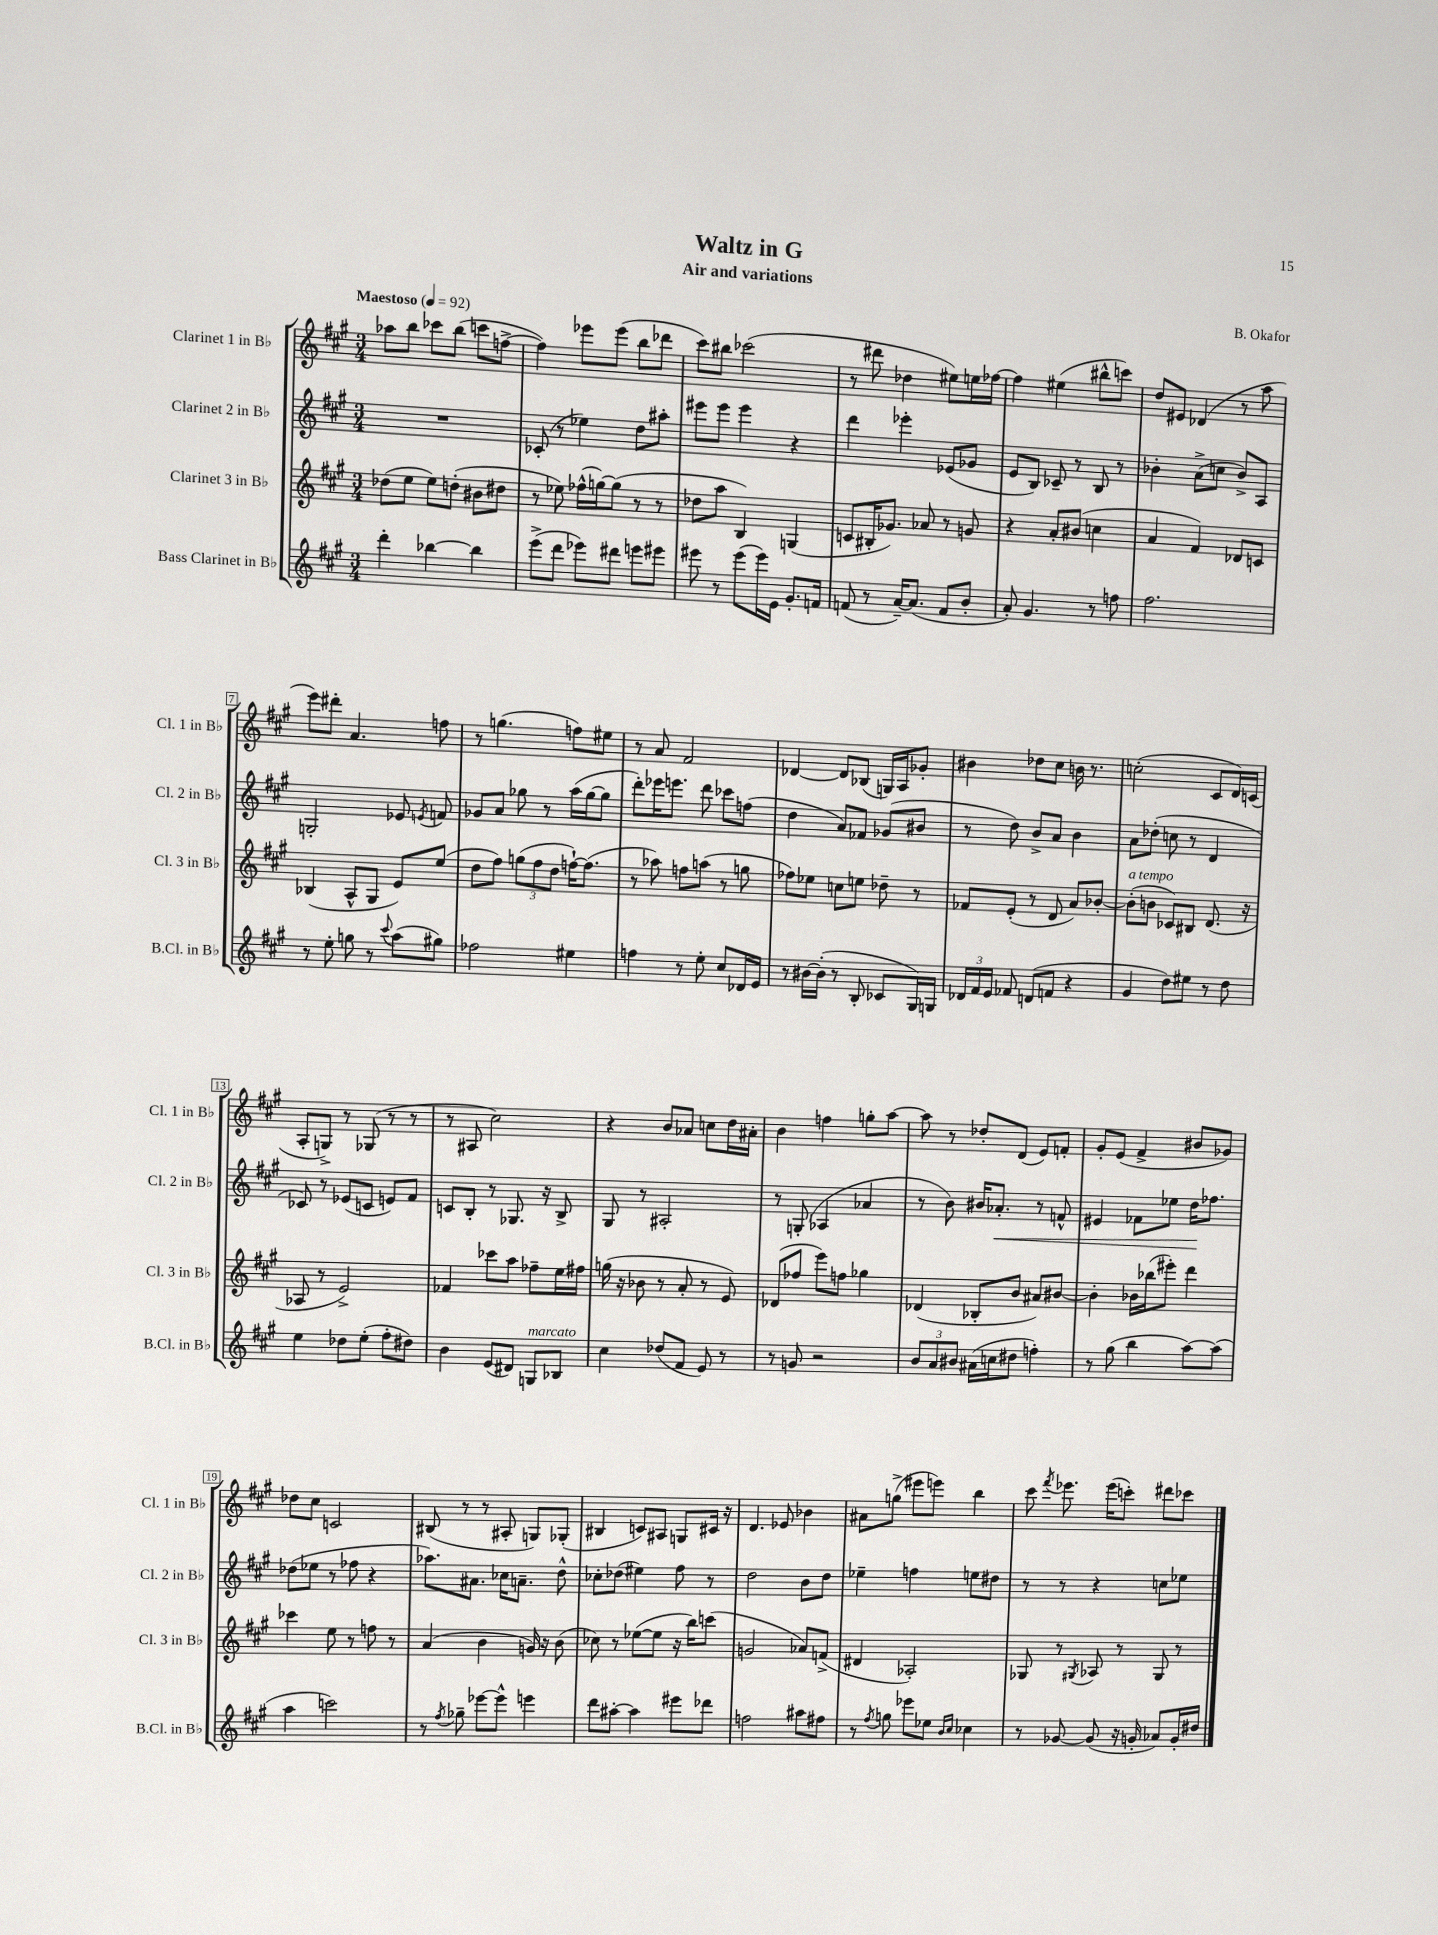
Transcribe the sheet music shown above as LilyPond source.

\header { title = "Waltz in G" composer = "B. Okafor" subtitle = "Air and variations" }
<<
\new StaffGroup <<
\new Staff = "s0" \with { instrumentName = "Clarinet 1 in Bb" shortInstrumentName = "Cl. 1 in Bb" } {
    \clef treble \key a \major \numericTimeSignature \time 3/4 \tempo "Maestoso" 4 = 92
    \autoBeamOff aes''8[ b''8] ces'''8[ b''8]( c'''8[ f''8]~-> |
    f''4) ees'''8[ ees'''8]( b''8[ des'''8] |
    cis'''8[) bis''8] ces'''2( |
    r8 dis'''8 des''4 eis''8[) e''16 fes''16]~ |
    fes''4 eis''4( bis''8[-^ c'''8]) |
    d''8[ eis'8] des'4( r8 a''8 |
    e'''8[) dis'''8]-. a'4. f''8 |
    r8 g''4.( f''8[) eis''8] |
    r8 a'8 fis'2 |
    des'4~ des'8[ bes8]( g16[) a16 ges'8]-. |
    bis'4 des''8[ cis''8] b'16 r8. |
    c''2-.( cis'8[ d'16) c'16]( |
    a8[-. g8]->) r8 ges8( r8 r8 |
    r8 ais8 cis''2) |
    r4 b'8[ aes'8] c''8[ d''16 ais'16]-. |
    b'4 f''4 g''8[-. a''8]~ |
    a''8 r8 des''8[-. d'8]( e'8[) f'8]-. |
    gis'8[-. e'8]( fis'4-> bis'8[ ges'8]) |
    des''8[ cis''8] c'2 |
    bis8( r8 r8 ais8-. g8[) ges8]-.( |
    bis4 c'8[) ais8] g8[ cis'16] r16 |
    d'4. ees'8 bes'4 |
    ais'8[ g''8]->( eis'''8[ e'''8]) b''4 |
    cis'''8 \acciaccatura { fis'''8 } ees'''8. ees'''16[( c'''8]-.) dis'''8[ ces'''8] \bar "|." |
}
\new Staff = "s1" \with { instrumentName = "Clarinet 2 in Bb" shortInstrumentName = "Cl. 2 in Bb" } {
    \clef treble \key a \major \numericTimeSignature \time 3/4
    \autoBeamOff R2. |
    ces'8-.( r8 ees''4) d''8[ ais''8]-. |
    eis'''8[ eis'''8] eis'''4 r4 |
    d'''4 ees'''4-. ees'8[( ges'8] |
    e'8[ b8]) ces'8-- r8 b8 r8 |
    bes'4-. a'8[->( c''8] bes'8[->) a8] |
    g2-. ees'8 \acciaccatura { e'8 } f'8 |
    ges'8[ a'8] ges''8 r8 a''16[( ges''16~ ges''8] |
    d'''8[-.) ees'''16 e'''8.] d'''8 ces'''8[ f''8]( |
    d''4 a'8[) fes'8] ges'8[( bis'8] |
    r8 d''8) b'8[-> a'8] b'4 |
    a'8[ des''8]-.( c''8 r8 d'4 |
    ces'8) r8 ees'8[( c'8] e'8[) fis'8] |
    c'8[ b8]-. r8 ges8. r16 b8-> |
    gis8 r8 ais2-. |
    r8 g8-.( aes4 aes'4 |
    r8 b'8) bis'16[ aes'8.]-.\< r8 f'8-^ |
    eis'4 fes'8[ ees''8] d''16[\! fes''8.] |
    des''8[( ees''8] r8 fes''8 r4 |
    aes''8.[) ais'8.] ces''16[ a'8.]-- d''8-^ |
    ces''8[-. des''8]( eis''4) fis''8 r8 |
    d''2 b'8[ d''8] |
    ees''4-- f''4 e''8[ dis''8] |
    r8 r8 r4 c''8[ ees''8] \bar "|." |
}
\new Staff = "s2" \with { instrumentName = "Clarinet 3 in Bb" shortInstrumentName = "Cl. 3 in Bb" } {
    \clef treble \key a \major \numericTimeSignature \time 3/4
    \autoBeamOff des''8[( e''8] e''8[) d''8]-.( bis'8[ dis''8] |
    r8 ees''8) fes''16[-^( g''16~) g''8]( r8 r8 |
    des''8[ a''8] b4) g4( |
    c'8[ bis16-. ges'8.]) aes'8 r8 g'8 |
    r4 a'8[-. bis'8]( c''4 |
    a'4 fis'4) des'8[ c'8] |
    bes4( a8[-^ gis8] e'8[) e''8]( |
    d''8[ fis''8]) \tuplet 3/2 { g''8[( fis''8 d''8] } f''16[~-!) f''8.]( |
    r8 aes''8) f''8[ a''8]( r8 g''8 |
    fes''8[) ees''8] c''8[ e''8] des''8-- r8 |
    fes'8[ e'8]-.( r8 d'8 a'8[) bes'8]~-. |
    bes'8[-.^\markup { \italic "a tempo" }( b'8] ces'8[) bis8] d'8.( r16 |
    aes8 r8 e'2->) |
    fes'4 ces'''8[ a''8] fes''8[-- e''16 fis''16] |
    g''16( r16 bes'8 r8 a'8-. r8 e'8) |
    des'8[( fes''8] e'''8[) f''8] ges''4 |
    des'4( bes8[-. b'8] ais'8[) bis'8]~ |
    bis'4-. bes'16[ bes''16( eis'''8]-.) d'''4 |
    ces'''4 e''8 r8 f''8 r8 |
    a'4( b'4 g'16) r16 b'8( |
    ces''8) r8 ees''8[~( ees''8] r16 b''16[) c'''8]( |
    g'2 aes'8[) f'8]->( |
    dis'4 aes2-.) |
    ges8 r8 \acciaccatura { gis8 } aes8 r8 gis8 r8 \bar "|." |
}
\new Staff = "s3" \with { instrumentName = "Bass Clarinet in Bb" shortInstrumentName = "B.Cl. in Bb" } {
    \clef treble \key a \major \numericTimeSignature \time 3/4
    \autoBeamOff d'''4-. bes''4~ bes''4 |
    e'''8[->( d'''8] ees'''8[) dis'''8] e'''8[ eis'''8] |
    eis'''8 r8 eis'''8[( eis'''16) e'16] gis'8.[-. f'16] |
    f'8( r8 a'16[~--) a'8.]( f'8[ b'8]-. |
    a'8-.) gis'4. r8 f''8 |
    fis''2. |
    r8 e''8-. g''8 r8 \appoggiatura { cis'''8 } a''8[( gis''8]) |
    fes''2 eis''4 |
    f''4 r8 e''8-. cis''8[ des'16 e'16] |
    r8 bis'16[~ bis'16]-.( r8 b8-. ces'8[ gis16) g16] |
    \tuplet 3/2 { des'16[ fis'16 e'16] } fes'8 d'8[( f'8] r4 |
    gis'4 d''8[) eis''8] r8 d''8 |
    e''4 des''8[ e''8]-.( fis''8[-. dis''8]) |
    b'4 e'8[( dis'8]) g8[^\markup { \italic "marcato" } bes8] |
    cis''4 des''8[( fis'8] e'8) r8 |
    r8 g'8 r2 |
    \tuplet 3/2 { b'8[ a'8 bis'8] } ais'16[( c''16 dis''8] f''4-.) |
    r8 gis''8( b''4 a''8[~) a''8]( |
    a''4 c'''2) |
    r8 \acciaccatura { fis''8 } ges''8-- ees'''8[~ ees'''8]-^ e'''4 |
    d'''8[ ais''8]~-. ais''4 eis'''8[ des'''8] |
    f''2 ais''8[ fis''8] |
    r8 \acciaccatura { fis''8 } g''8 ees'''8[ ees''8] \grace { b'16[ cis''16] } ces''4 |
    r8 ges'8~ ges'8( r16 g'16-. aes'8[) g'16-. dis''16] \bar "|." |
}
>>
>>
\layout { \context { \Score \override BarNumber.stencil = #(make-stencil-boxer 0.1 0.3 ly:text-interface::print) } }
